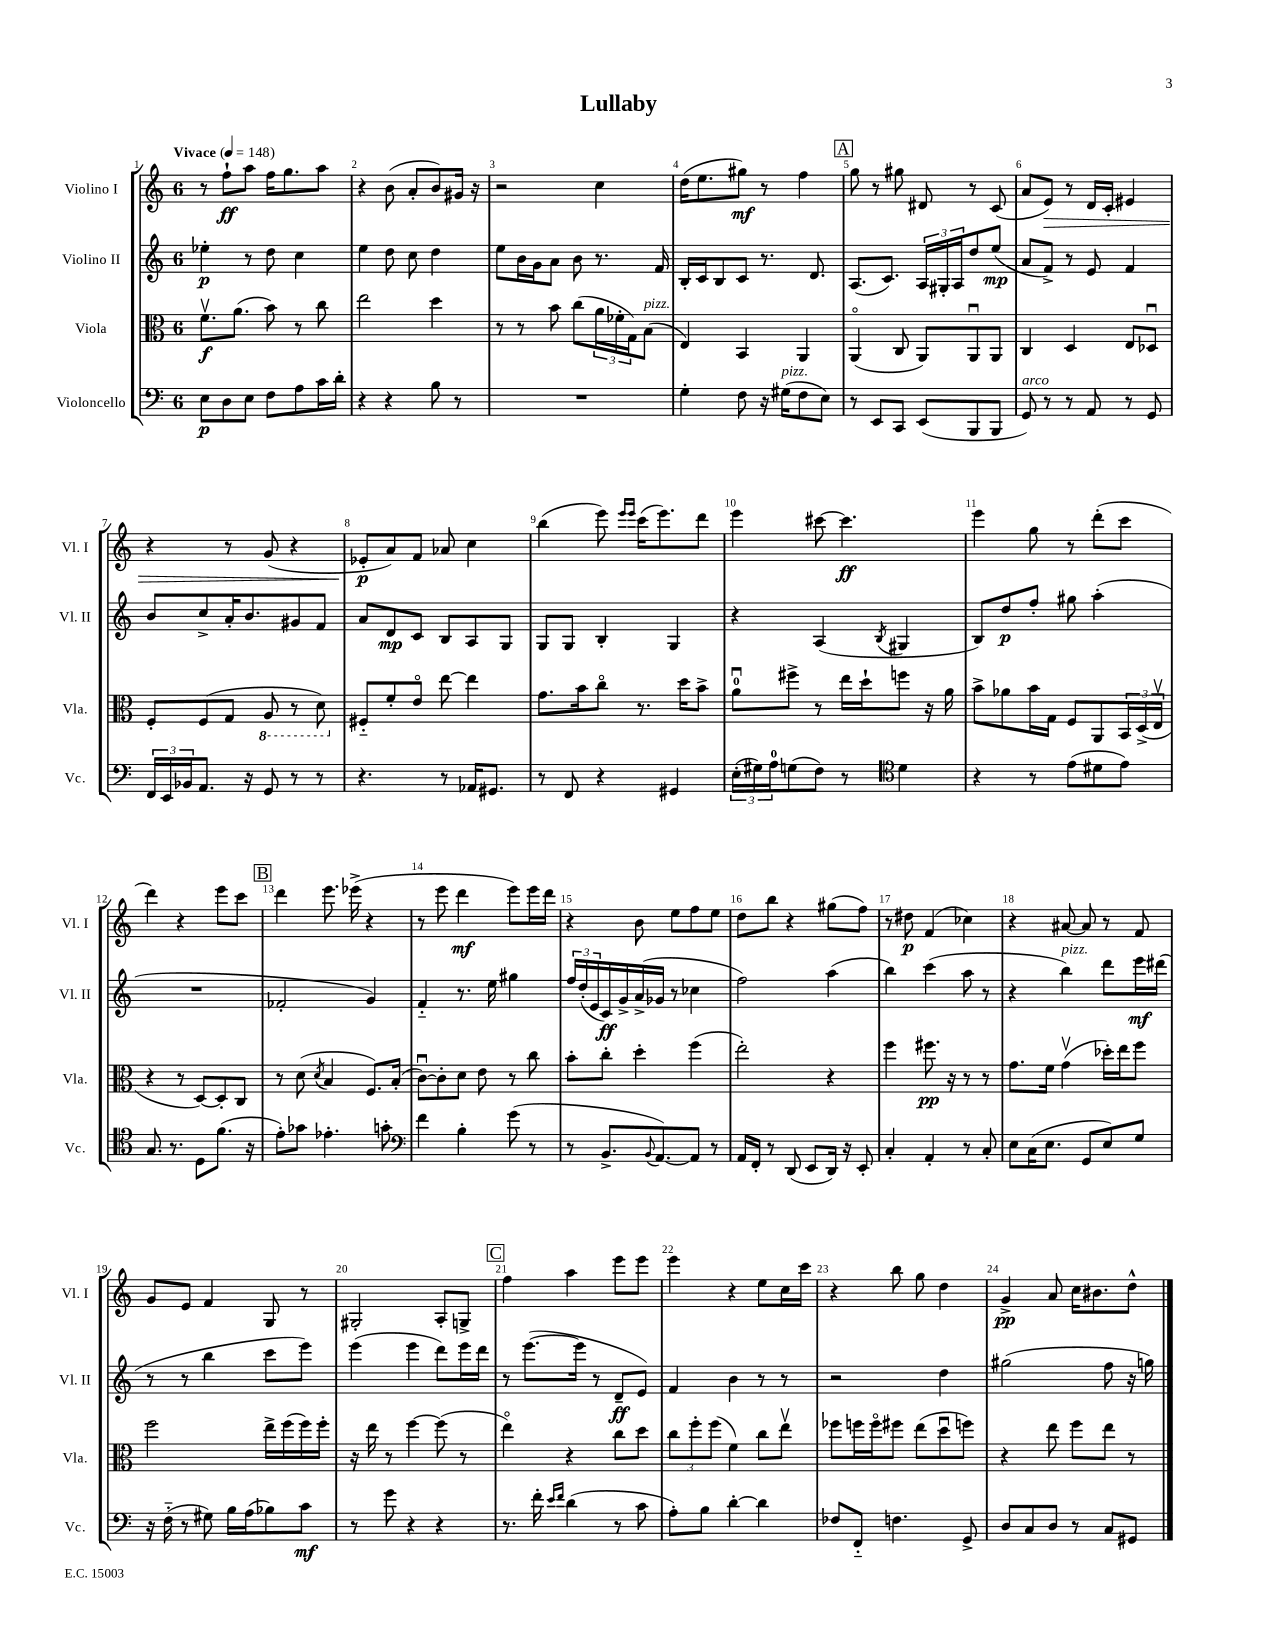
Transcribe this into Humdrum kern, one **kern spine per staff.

**kern	**kern	**kern	**kern
*staff4	*staff3	*staff2	*staff1
*clefF4	*clefC3	*clefG2	*clefG2
*k[]	*k[]	*k[]	*k[]
*M6/8	*M6/8	*M6/8	*M6/8
*MM148	*MM148	*MM148	*MM148
8E	8.fv	4ee-'	8r
8D	.	.	8ff`
.	(8.a	.	.
8E	.	8r	8aa
8F	8b)	8dd	16ff
.	.	.	8.gg
8A	8r	4cc	.
16c	8cc	.	8aa
16d'	.	.	.
=	=	=	=
4r	2ee	4ee	4r
4r	.	8dd	(8b
.	.	8cc	8a'
8B	4dd	4dd	8b)
8r	.	.	16g#
.	.	.	16r
=	=	=	=
2.r	8r	8ee	2r
.	8r	16b	.
.	.	16g	.
.	8b	8a	.
.	(8cc	8b	.
.	24a	8.r	4cc
.	24f-'	.	.
.	24G)	.	.
.	(8B	.	.
.	.	16f	.
=	=	=	=
4G'	4E)	16B'	(16dd
.	.	16c	8.ee
.	.	8B	.
8F	4BB	8c	8gg#)
16r	.	8.r	8r
(16G#	.	.	.
8F	4AA	.	4ff
.	.	8.d	.
8E)	.	.	.
=	=	=	=
8r	(4AAo	(8.A	8gg
8EE	.	.	8r
.	.	8.c)	.
8CC	8C	.	8gg#
(8EE	8AA)	24A	8d#
.	.	24G#'	.
.	.	24A	.
8BBB	8AAu	8dd	8r
8BBB	8AA	(8ee	(8c
=	=	=	=
8GG)	4C	8a	8a
8r	.	8f^)	8e)
8r	4D	8r	8r
8AA	.	8e	16d
.	.	.	16c'
8r	8E	4f	4e#
8GG	8D-u	.	.
=	=	=	=
24FF	8F'	8b	4r
24EE	.	.	.
24BB-	.	.	.
8.AA	(8F	8cc^	.
.	8G	16a'	8r
16r	.	8.b	.
8GG	8AA	.	(8g
8r	8r	8g#	4r
8r	8D)	8f	.
=	=	=	=
4.r	8F#'~	8a	8e-'
.	8f'	8d	8a)
.	8eo	8c	8f
8r	[8ee	8B	8a-
16AA-	4ee]	8A	4cc
8.GG#	.	.	.
.	.	8G	.
=	=	=	=
8r	8.g	8G	(4bb
8FF	.	8G	.
.	16b	.	.
4r	8cco	4B'	8eee)
.	.	.	16qqeee
.	.	.	16qqeee
.	8.r	.	(16ccc
.	.	.	8.eee)
4GG#	.	4G	.
.	16dd	.	.
.	8b^	.	8ddd
=	=	=	=
(24E'	8au	4r	4eee
24G#)	.	.	.
24A	.	.	.
(8G	8ff#^	.	.
8F)	8r	(4A	[8ccc#
8r	16ee	.	4.ccc#]
.	16dd`	.	.
*clefC4	*	*	*
.	.	8qB	.
4d	8ff	4G#	.
.	16r	.	.
.	16a	.	.
=	=	=	=
4r	8b^	8B)	4eee
.	8a-	8dd	.
8r	16b	8ff'	8gg
.	16G	.	.
(8e	8F	8gg#	8r
8d#	8AA	(4aa'	(8ddd'
8e)	24BB	.	8ccc
.	(24D^	.	.
.	24Ev	.	.
=	=	=	=
8.G	4r	2.r	4ddd)
8.r	.	.	.
.	8r	.	4r
8D	[8D)	.	.
(8.f	8D']	.	8eee
.	8C	.	8ccc
16r	.	.	.
=	=	=	=
8e')	8r	2f-'	4ddd
8g-	(8d	.	.
.	8qd	.	.
4.e-'	4B	.	8.eee
.	.	.	(16eee-^
.	8.F)	4g)	4r
8g'	.	.	.
.	(16B'	.	.
=	=	=	=
*clefF4	*	*	*
4f	[8cu)	4f'~	8r
.	8c']	.	8eee
4B'	8d	8.r	4ddd
.	8e	.	.
.	.	16ee	.
(8g	8r	4gg#	8eee)
8r	8cc	.	16eee
.	.	.	16ddd
=	=	=	=
8r	8b'	24ff	4r
.	.	(24dd'	.
.	.	24e	.
8.BB^	8cc'	16c)	.
.	.	16g^	.
.	4dd'	(16a^	8b
8qqBB	.	.	.
[8.AA)	.	16g-	.
.	.	8r	8ee
8AA]	(4ff	4cc-	8ff
8r	.	.	8ee
=	=	=	=
16AA	2ee')	2ff)	8dd
16FF'	.	.	.
8r	.	.	8bb
(8DD	.	.	4r
8EE	.	.	.
16DD)	4r	(4aa	(8gg#
16r	.	.	.
8EE'	.	.	8ff)
=	=	=	=
4C'	4ff	4bb)	8r
.	.	.	8dd#
4AA'	8.ff#	(4ccc	(4f
.	16r	.	.
8r	8r	8aa	4cc-)
8C'	8r	8r	.
=	=	=	=
8E	8.g	4r	4r
(16C	.	.	.
8.E	16f	.	.
.	(4gv	4bb)	[8a#
8GG	.	.	8a#]
8E)	16dd-')	8ddd	8r
.	16ee	.	.
8G	8ff	16eee	8f
.	.	(16ddd#	.
=	=	=	=
16r	2ff	8r	8g
(16F'~	.	.	.
8r	.	8r	8e
8G#)	.	4bb	4f
16B	.	.	.
(16A	.	.	.
8B-)	16ee^	8ccc	8G
.	(16ff	.	.
8c	16ff)	8eee)	8r
.	16ff'	.	.
=	=	=	=
8r	16r	(4eee	2G#'
.	16ee	.	.
8g	8r	.	.
4r	[4ff	4eee	.
4r	(8ff]	8ddd)	8A'
.	8r	16eee	8G^
.	.	16ddd	.
=	=	=	=
8.r	4eeo)	8r	4ff
.	.	([8.eee	.
16f'	.	.	.
16qqe	.	.	.
16qqf	.	.	.
(4d	4r	.	4aa
.	.	16eee]	.
.	.	8r	.
8r	8cc	8d~	8eee
8c	8dd	8e)	8eee
=	=	=	=
8A')	12cc	4f	4eee
.	12ff'	.	.
8B	.	.	.
.	(12ff	.	.
[4d'	4f)	4b	4r
4d]	8cc	8r	8ee
.	8eev	8r	16cc
.	.	.	16ccc
=	=	=	=
8F-	8ff-	2r	4r
8FF'~	16ff	.	.
.	16ffo	.	.
4.F	8ff#	.	8bb
.	(8ee	.	8gg
.	8ddu	4dd	4dd
8GG^	8ff)	.	.
=	=	=	=
8D	4r	(2gg#	4g^
8C	.	.	.
8D	8ee	.	8a
8r	8ff	.	16cc
.	.	.	8.b#
8C	8ee	8ff	.
8GG#	8r	16r	8dd^^
.	.	16gg)	.
==	==	==	==
*-	*-	*-	*-
